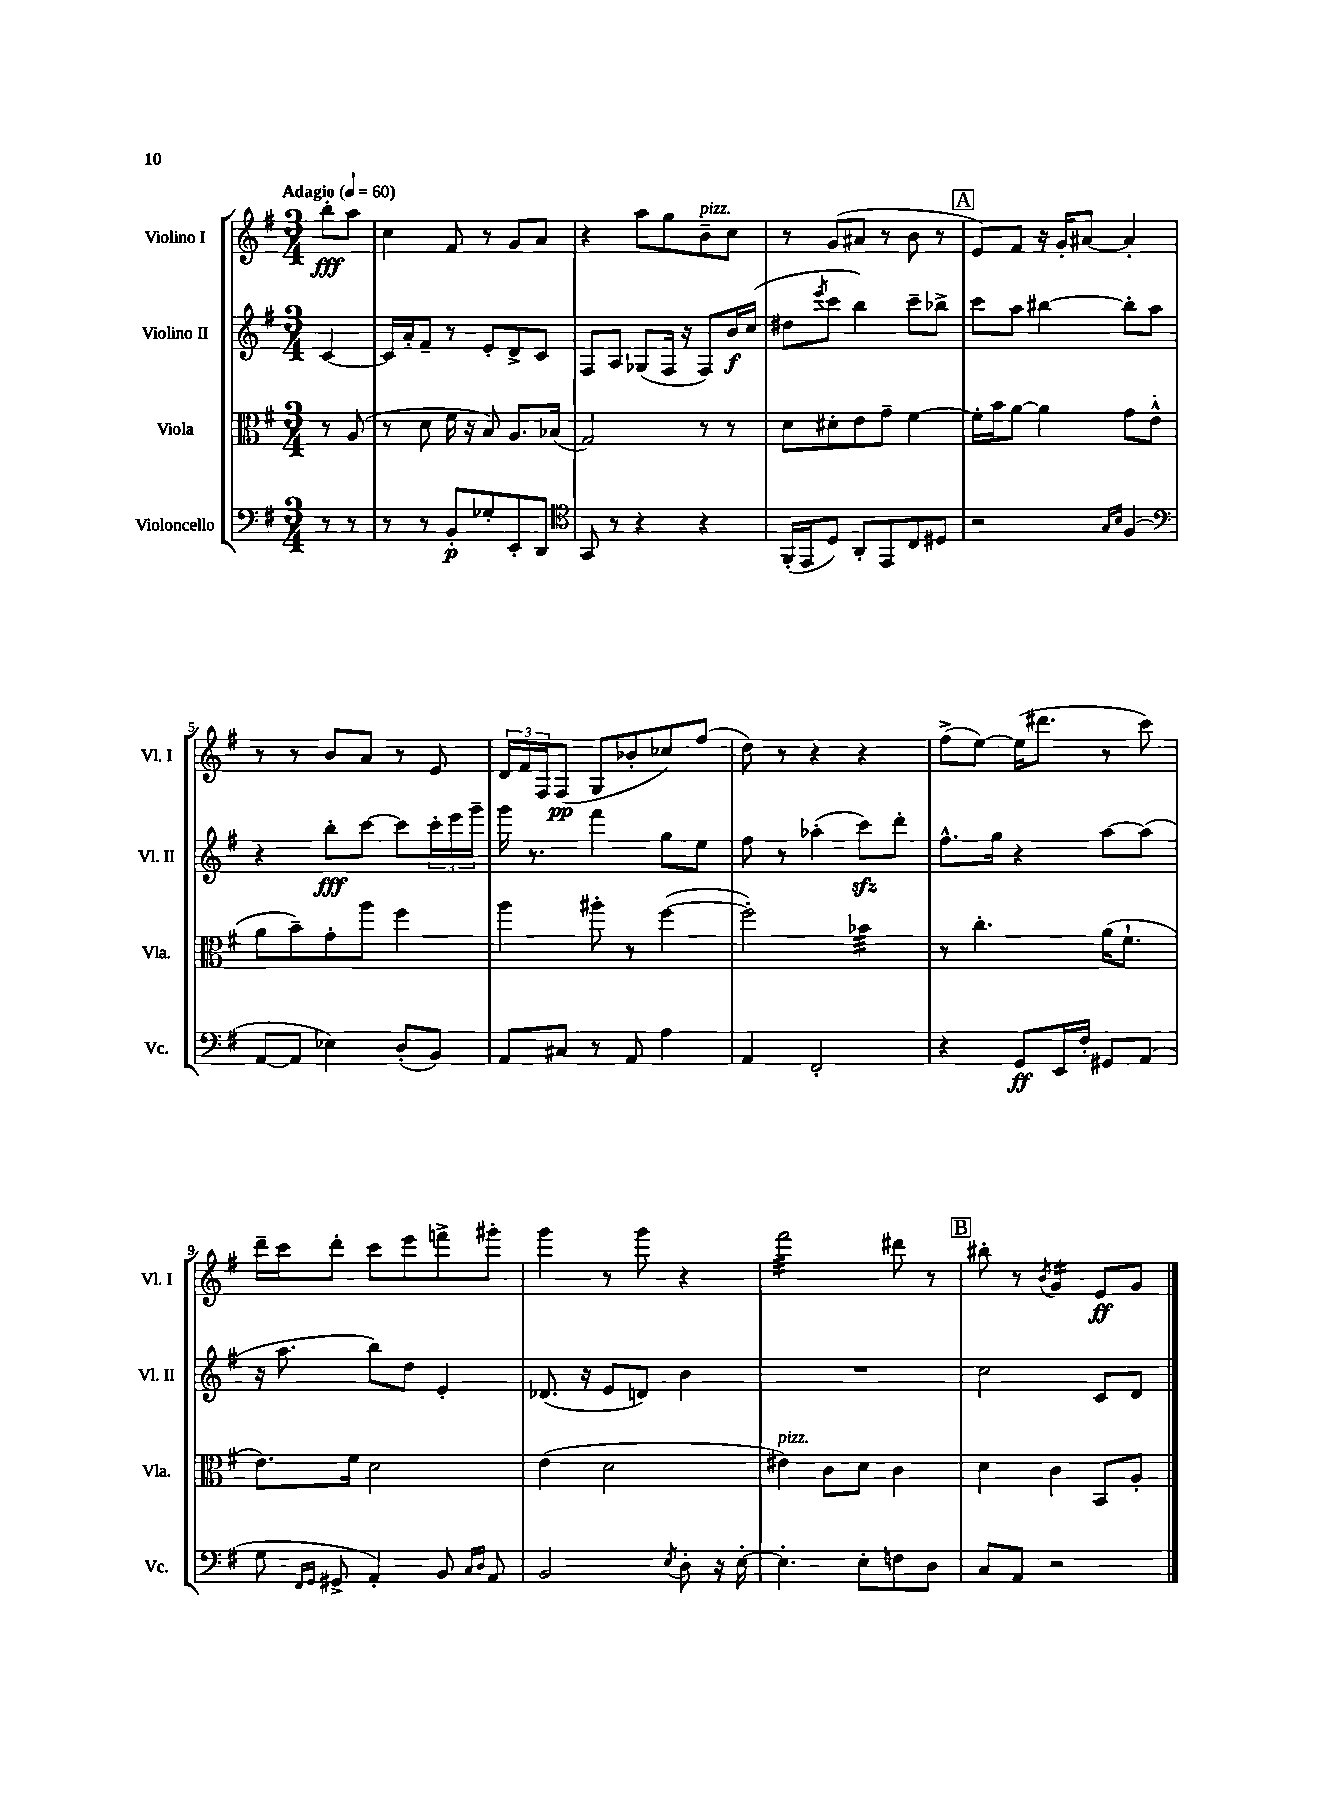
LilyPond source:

<<
\new StaffGroup <<
\new Staff = "s0" \with { instrumentName = "Violino I" shortInstrumentName = "Vl. I" } {
    \clef treble \key g \major \numericTimeSignature \time 3/4 \partial 4 \tempo "Adagio" 4 = 60
    b''8-.\fff a''8 |
    c''4 fis'8 r8 g'8 a'8 |
    r4 a''8 g''8 b'8--^\markup { \italic "pizz." } c''8 |
    r8 g'8( ais'8 r8 b'8 r8 |
    \mark \markup { \box "A" } e'8) fis'8 r16 g'16-. ais'8~ ais'4-. |
    r8 r8 b'8 a'8 r8 e'8 |
    \tuplet 3/2 { d'16 fis'16 fis16 } fis8\pp( g8 bes'8-. ces''8) fis''8( |
    d''8) r8 r4 r4 |
    fis''8->( e''8~) e''16( dis'''8. r8 c'''8) |
    d'''16-- c'''16 d'''8-. c'''8 e'''8 f'''8-> gis'''8-. |
    g'''4 r8 g'''8 r4 |
    fis'''2:32 dis'''8 r8 |
    \mark \markup { \box "B" } bis''8-. r8 \acciaccatura { b'8 } g'4:16 e'8\ff g'8 \bar "|." |
}
\new Staff = "s1" \with { instrumentName = "Violino II" shortInstrumentName = "Vl. II" } {
    \clef treble \key g \major \numericTimeSignature \time 3/4 \partial 4
    c'4~ |
    c'16 a'16-. fis'8-- r8 e'8-. d'8-> c'8 |
    fis8 a8 ges8( fis16 r16 fis8) b'16\f c''16( |
    dis''8 \acciaccatura { e'''8 } c'''8 b''4) c'''8-- bes''8-> |
    \mark \markup { \box "A" } c'''8 a''8 bis''4~ bis''8-. a''8 |
    r4 b''8-.\fff c'''8~ c'''8 \tuplet 3/2 { c'''16-. e'''16 g'''16-- } |
    g'''16 r8. fis'''4 g''8 e''8 |
    fis''8 r8 aes''4-.( c'''8\sfz) d'''8-. |
    fis''8.-^ g''16 r4 a''8~ a''8( |
    r16 a''8. b''8) d''8 e'4-. |
    des'8.( r16 e'8 d'8) b'4 |
    R2. |
    \mark \markup { \box "B" } c''2 c'8 d'8 \bar "|." |
}
\new Staff = "s2" \with { instrumentName = "Viola" shortInstrumentName = "Vla." } {
    \clef alto \key g \major \numericTimeSignature \time 3/4 \partial 4
    r8 a8( |
    r8 d'8 fis'16 r16 b8) a8. bes16( |
    g2) r8 r8 |
    d'8 dis'8-. e'8 g'8-- fis'4~ |
    \mark \markup { \box "A" } fis'16-. b'16 a'8~ a'4 g'8 e'8-^( |
    a'8 b'8--) g'8-. a''8 fis''4 |
    a''4 ais''8-. r8 fis''4~( |
    fis''2-.) bes'4:32 |
    r8 c''4.-. a'16( fis'8.-! |
    e'8.) fis'16 d'2 |
    e'4( d'2 |
    eis'4^\markup { \italic "pizz." }) c'8 d'8 c'4 |
    \mark \markup { \box "B" } d'4 c'4 b,8 a8-. \bar "|." |
}
\new Staff = "s3" \with { instrumentName = "Violoncello" shortInstrumentName = "Vc." } {
    \clef bass \key g \major \numericTimeSignature \time 3/4 \partial 4
    r8 r8 |
    r8 r8 b,8-.\p ges8-. e,8-. d,8 |
    \clef tenor g,8 r8 r4 r4 |
    fis,16-.( e,16 d8) a,8-. e,8 c8 dis8 |
    \mark \markup { \box "A" } r2 \grace { g16 b16 } fis4( |
    \clef bass a,8~ a,8 ees4) d8-.( b,8) |
    a,8 cis8 r8 a,8 a4 |
    a,4 fis,2-. |
    r4 g,8\ff e,16 fis16-. gis,8 a,8( |
    g8 \grace { fis,16 g,16 } gis,8-> a,4-.) b,8 \grace { c16 d16 } a,8 |
    b,2 \acciaccatura { e8 } d8-. r16 e16~-. |
    e4.-. e8-. f8 d8 |
    \mark \markup { \box "B" } c8 a,8 r2 \bar "|." |
}
>>
>>
